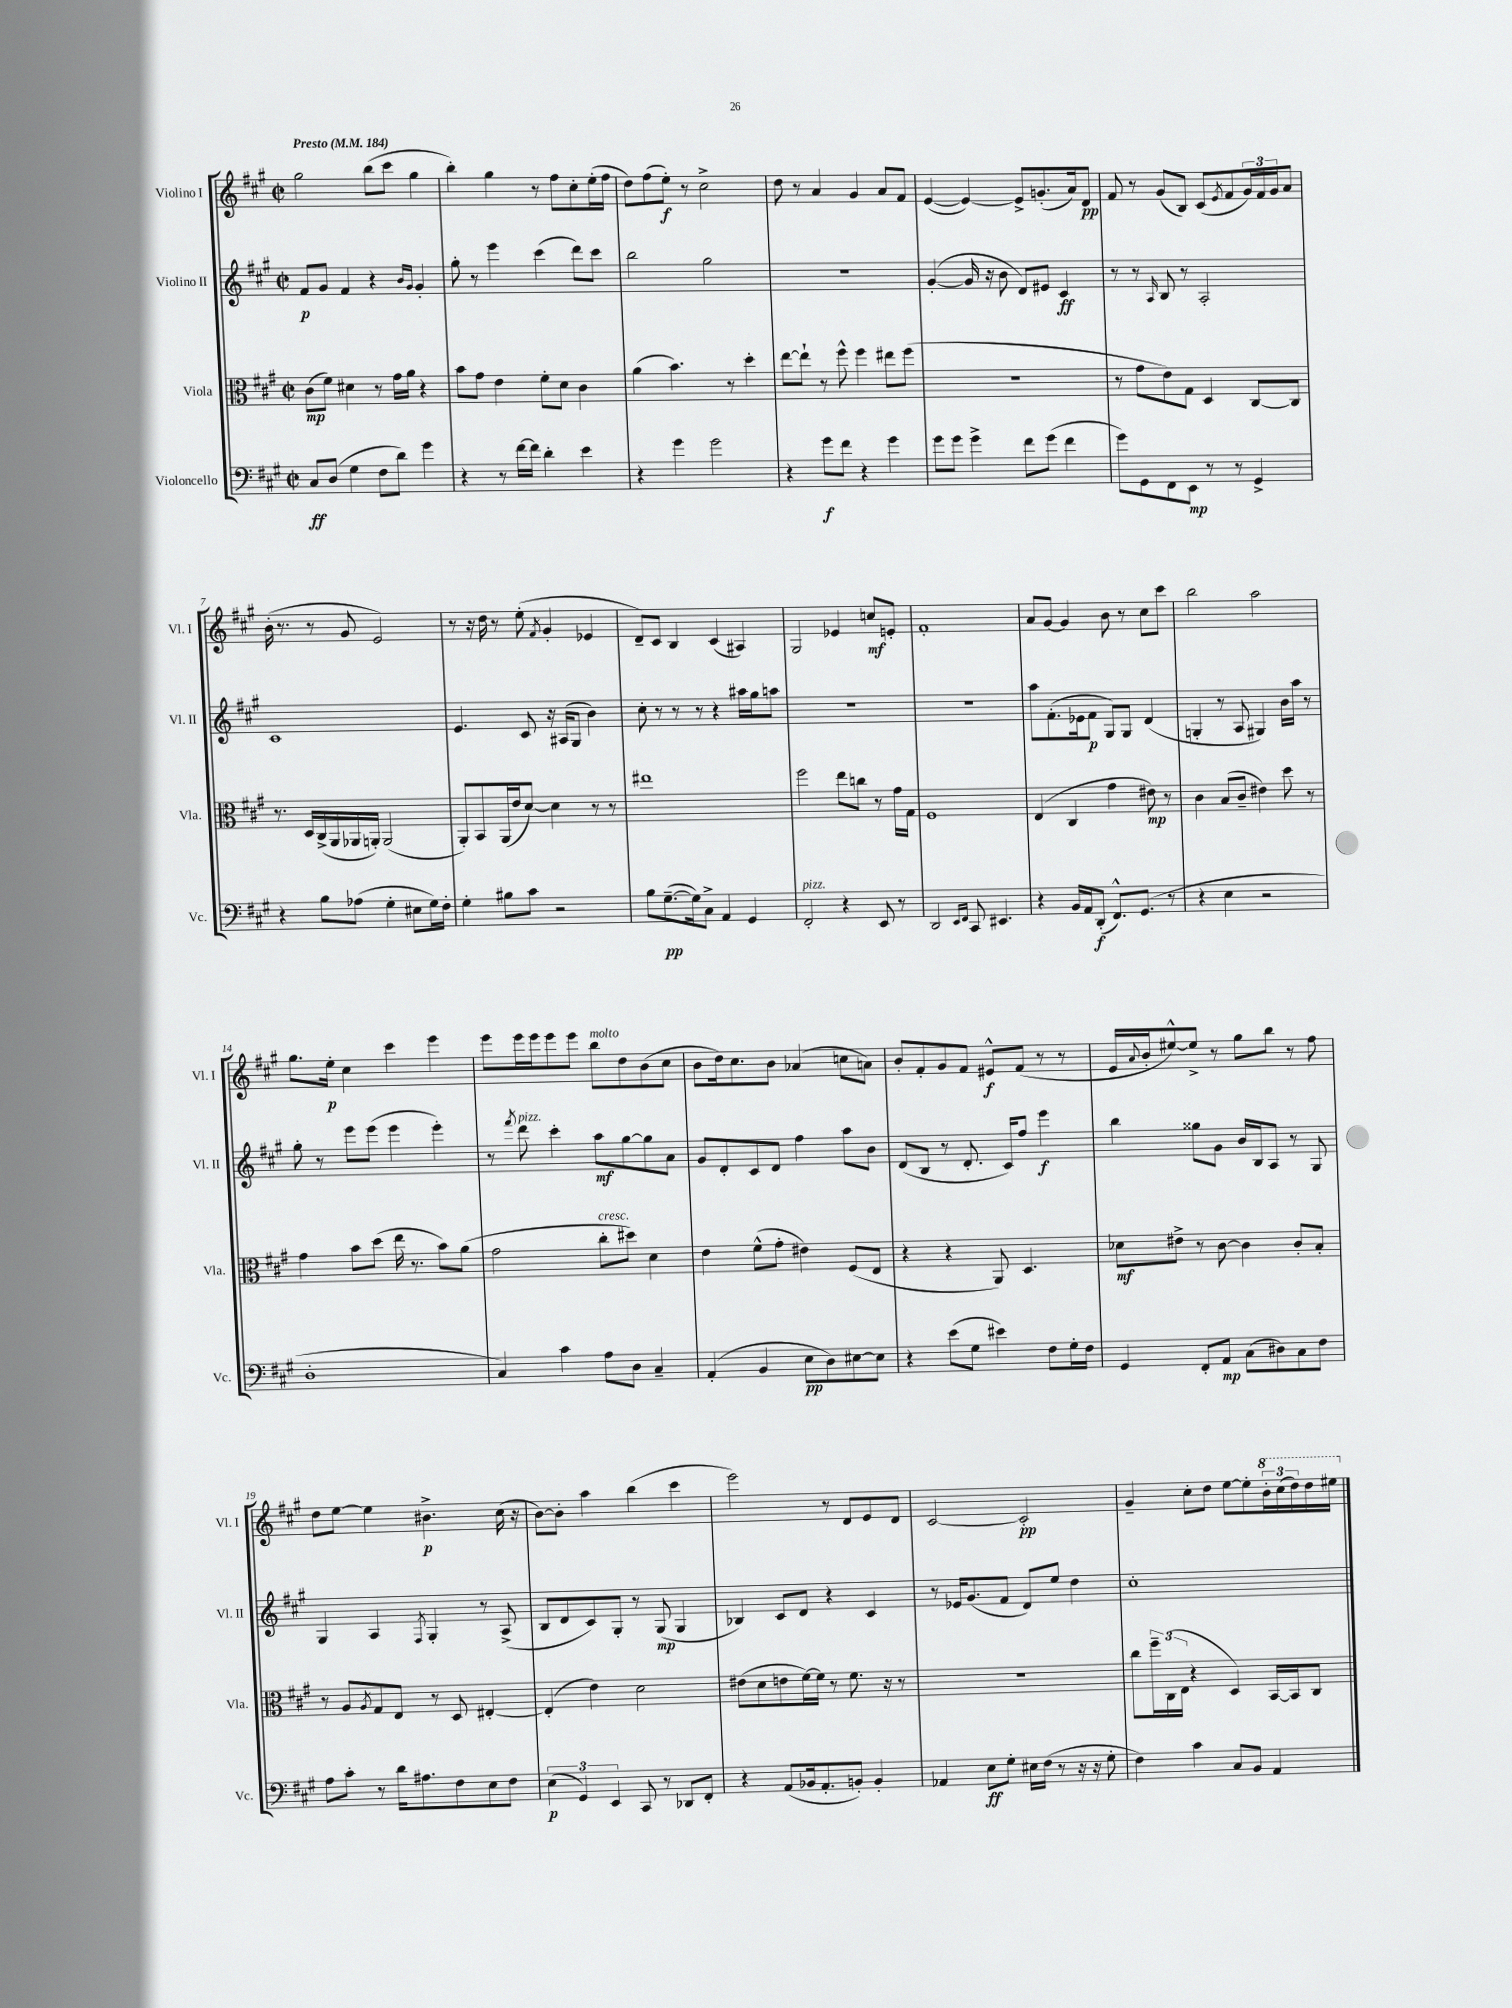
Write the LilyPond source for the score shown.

<<
\new StaffGroup <<
\new Staff = "s0" \with { instrumentName = "Violino I" shortInstrumentName = "Vl. I" } {
    \clef treble \key a \major \defaultTimeSignature \time 2/2 \tempo "Presto" 4 = 184
    gis''2 b''8( cis'''8 gis''4 |
    b''4-.) gis''4 r8 fis''8 cis''8-. e''16-.( fis''16 |
    d''8) fis''8( e''8-.\f) r8 cis''2-> |
    d''8 r8 a'4 gis'4 a'8 fis'8 |
    e'4~( e'4~) e'8-> g'8.-.( a'16) d'8\pp |
    fis'8 r8 gis'8( b8) cis'8( \acciaccatura { e'8 } fis'8 \tuplet 3/2 { gis'16) fis'16 gis'16 } a'8 |
    b'16-.( r8. r8 gis'8 e'2) |
    r8 r16 d''16 r8 e''8-.( \acciaccatura { fis'8 } gis'4-. ees'4 |
    d'8--) cis'8 b4 cis'4( ais4) |
    gis2 ees'4 c''8\mf e'8-. |
    fis'1-. |
    a'8 gis'8~ gis'4 b'8 r8 cis''8 cis'''8 |
    b''2 a''2 |
    gis''8. e''16-.\p cis''4 cis'''4 e'''4 |
    e'''8 e'''16 e'''16 e'''8 e'''8 b''8^\markup { \italic "molto" } d''8 b'8( cis''8 |
    b'8 d''16) cis''8. b'8 aes'4( c''8 a'8) |
    b'8-. fis'8-. gis'8 fis'8 eis'8-^\f fis'8( r8 r8 |
    e'16 \appoggiatura { a'8 } b'16-. eis''8~-^) eis''8-> r8 gis''8 b''8 r8 fis''8 |
    d''8 e''8~ e''4 bis'4.->\p cis''16( r16 |
    b'8~) b'8-. a''4 b''4( cis'''4 |
    e'''2) r8 d'8 e'8 d'8 |
    cis'2~ cis'2-.\pp |
    gis'4-- cis''8-. d''8 e''8~ e''8-. \tuplet 3/2 { \ottava #1 b''16-. cis'''16( d'''16) } d'''16 eis'''16 \ottava #0 \bar "|." |
}
\new Staff = "s1" \with { instrumentName = "Violino II" shortInstrumentName = "Vl. II" } {
    \clef treble \key a \major \defaultTimeSignature \time 2/2
    fis'8\p gis'8 fis'4 r4 \grace { b'16 gis'16 } gis'4-. |
    gis''8-. r8 e'''4 cis'''4( d'''8) cis'''8 |
    b''2 gis''2 |
    R1 |
    gis'4~-.( gis'16 r16 b'8 d'8) eis'8 cis'4\ff |
    r8 r8 \grace { a16 } b8 r8 a2-. |
    cis'1 |
    e'4. cis'8 r16 ais16( gis8 b'4) |
    cis''8-. r8 r8 r8 r4 ais''16 gis''16 a''8 |
    R1 |
    R1 |
    a''8 fis'8.-.( ees'16 fis'8\p gis8) gis8 d'4( |
    g4-. r8 a8 gis4) b'16 a''16 r8 |
    gis''8-. r8 e'''8 e'''8( e'''4 e'''4-.) |
    r8 \acciaccatura { fis'''8 } d'''8^\markup { \italic "pizz." } cis'''4-. a''8\mf gis''8~ gis''8 a'8 |
    gis'8 d'8-. cis'8 d'8 fis''4 a''8 b'8 |
    d'8( b8 r8 d'8.-. cis'16) fis''8 e'''4\f |
    b''4 gisis''8 gis'8 b'16 b16 a8 r8 gis8 |
    gis4 a4 \acciaccatura { fis8 } gis4-. r8 a8->( |
    b8 d'8 cis'8) gis8-. r8 gis8\mp( gis4 |
    bes4) cis'8 d'8 r4 cis'4 |
    r8 ees'16 gis'8.( fis'8 d'8) e''8 d''4 |
    cis''1-. \bar "|." |
}
\new Staff = "s2" \with { instrumentName = "Viola" shortInstrumentName = "Vla." } {
    \clef alto \key a \major \defaultTimeSignature \time 2/2
    cis'8\mp( fis'8) dis'4 r8 gis'16 a'16 r4 |
    b'8 gis'8 e'4 fis'8-. d'8 cis'4 |
    a'4( b'4.) r8 d''4-. |
    e''8~ e''8-! r8 fis''8-^ fis''4 eis''8 fis''8( |
    R1 |
    r8 gis'8 e'8) gis8 d4 cis8~ cis8 |
    r8. d16 cis16->( a,16 aes,16 a,16-.) a,2( |
    a,8-.) b,8 a,16( e'16 d'8~) d'4 r8 r8 |
    eis''1 |
    fis''2 e''8 c''8 r8 gis'16 gis16 |
    fis1 |
    e4( cis4 gis'4 eis'8\mp) r8 |
    cis'4 b8( cis'8-- eis'4) d''8 r8 |
    gis'4 b'8 d''8( e''16 r8. b'8) a'8( |
    gis'2 cis''8-.^\markup { \italic "cresc." } dis''8) d'4 |
    e'4 fis'8-^( gis'8-. eis'4) fis8( e8 |
    r4 r4 a,8) d4. |
    des'8\mf eis'8-> r8 cis'8~ cis'4 cis'8-. b8-. |
    r8 a8 \acciaccatura { a8 } gis8 e8 r8 d8 eis4~-. |
    eis4-.( e'4) d'2 |
    eis'8( d'8 e'8 fis'16~) fis'16 r8 fis'8. r16 r8 |
    r1 |
    cis''8 \tuplet 3/2 { fis''16-- cis16( e16 } r4 d4) b,16~ b,16 cis8 \bar "|." |
}
\new Staff = "s3" \with { instrumentName = "Violoncello" shortInstrumentName = "Vc." } {
    \clef bass \key a \major \defaultTimeSignature \time 2/2
    cis8\ff d8( gis4 fis8 d'8) gis'4 |
    r4 r8 fis'16~ fis'16 d'4-. e'4 |
    r4 gis'4 gis'2 |
    r4 gis'8\f fis'8 r4 gis'4 |
    gis'8 gis'8 gis'4-> fis'8 gis'8( fis'4 |
    gis'8) gis,8 fis,8 e,8\mp r8 r8 gis,4-> |
    r4 b8 aes8( gis4-. eis8 gis16) fis16-. |
    gis4-. bis8 cis'8 r2 |
    b8 gis8.~--\pp( gis16) cis8-> a,4 gis,4 |
    fis,2-.^\markup { \italic "pizz." } r4 e,8 r8 |
    d,2 \grace { e,16 fis,16 } cis,8 eis,4. |
    r4 b,16 a,16 d,8-.\f( fis,8.-^) gis,8.( r8 |
    r4 e4 r2 |
    d1-. |
    cis4) cis'4 a8 d8 cis4-- |
    a,4-.( b,4 e8\pp d8) eis8~ eis8 |
    r4 e'8( gis8 eis'4) fis8 gis16-. fis16 |
    gis,4 fis,8-. a,8\mp cis8( dis8) cis8 fis8 |
    a8 cis'8-. r8 d'16 ais8. fis8 e8 fis8 |
    \tuplet 3/2 { e4\p( gis,4) e,4 } cis,8 r8 des,8 fis,8-. |
    r4 a,8( bes,16 a,8.-. b,8-.) b,4-. |
    aes,4 e8\ff gis8-. eis16 fis16( r8 r16 r16 gis8-. |
    fis4) cis'4 cis8 b,8 a,4 \bar "|." |
}
>>
>>
